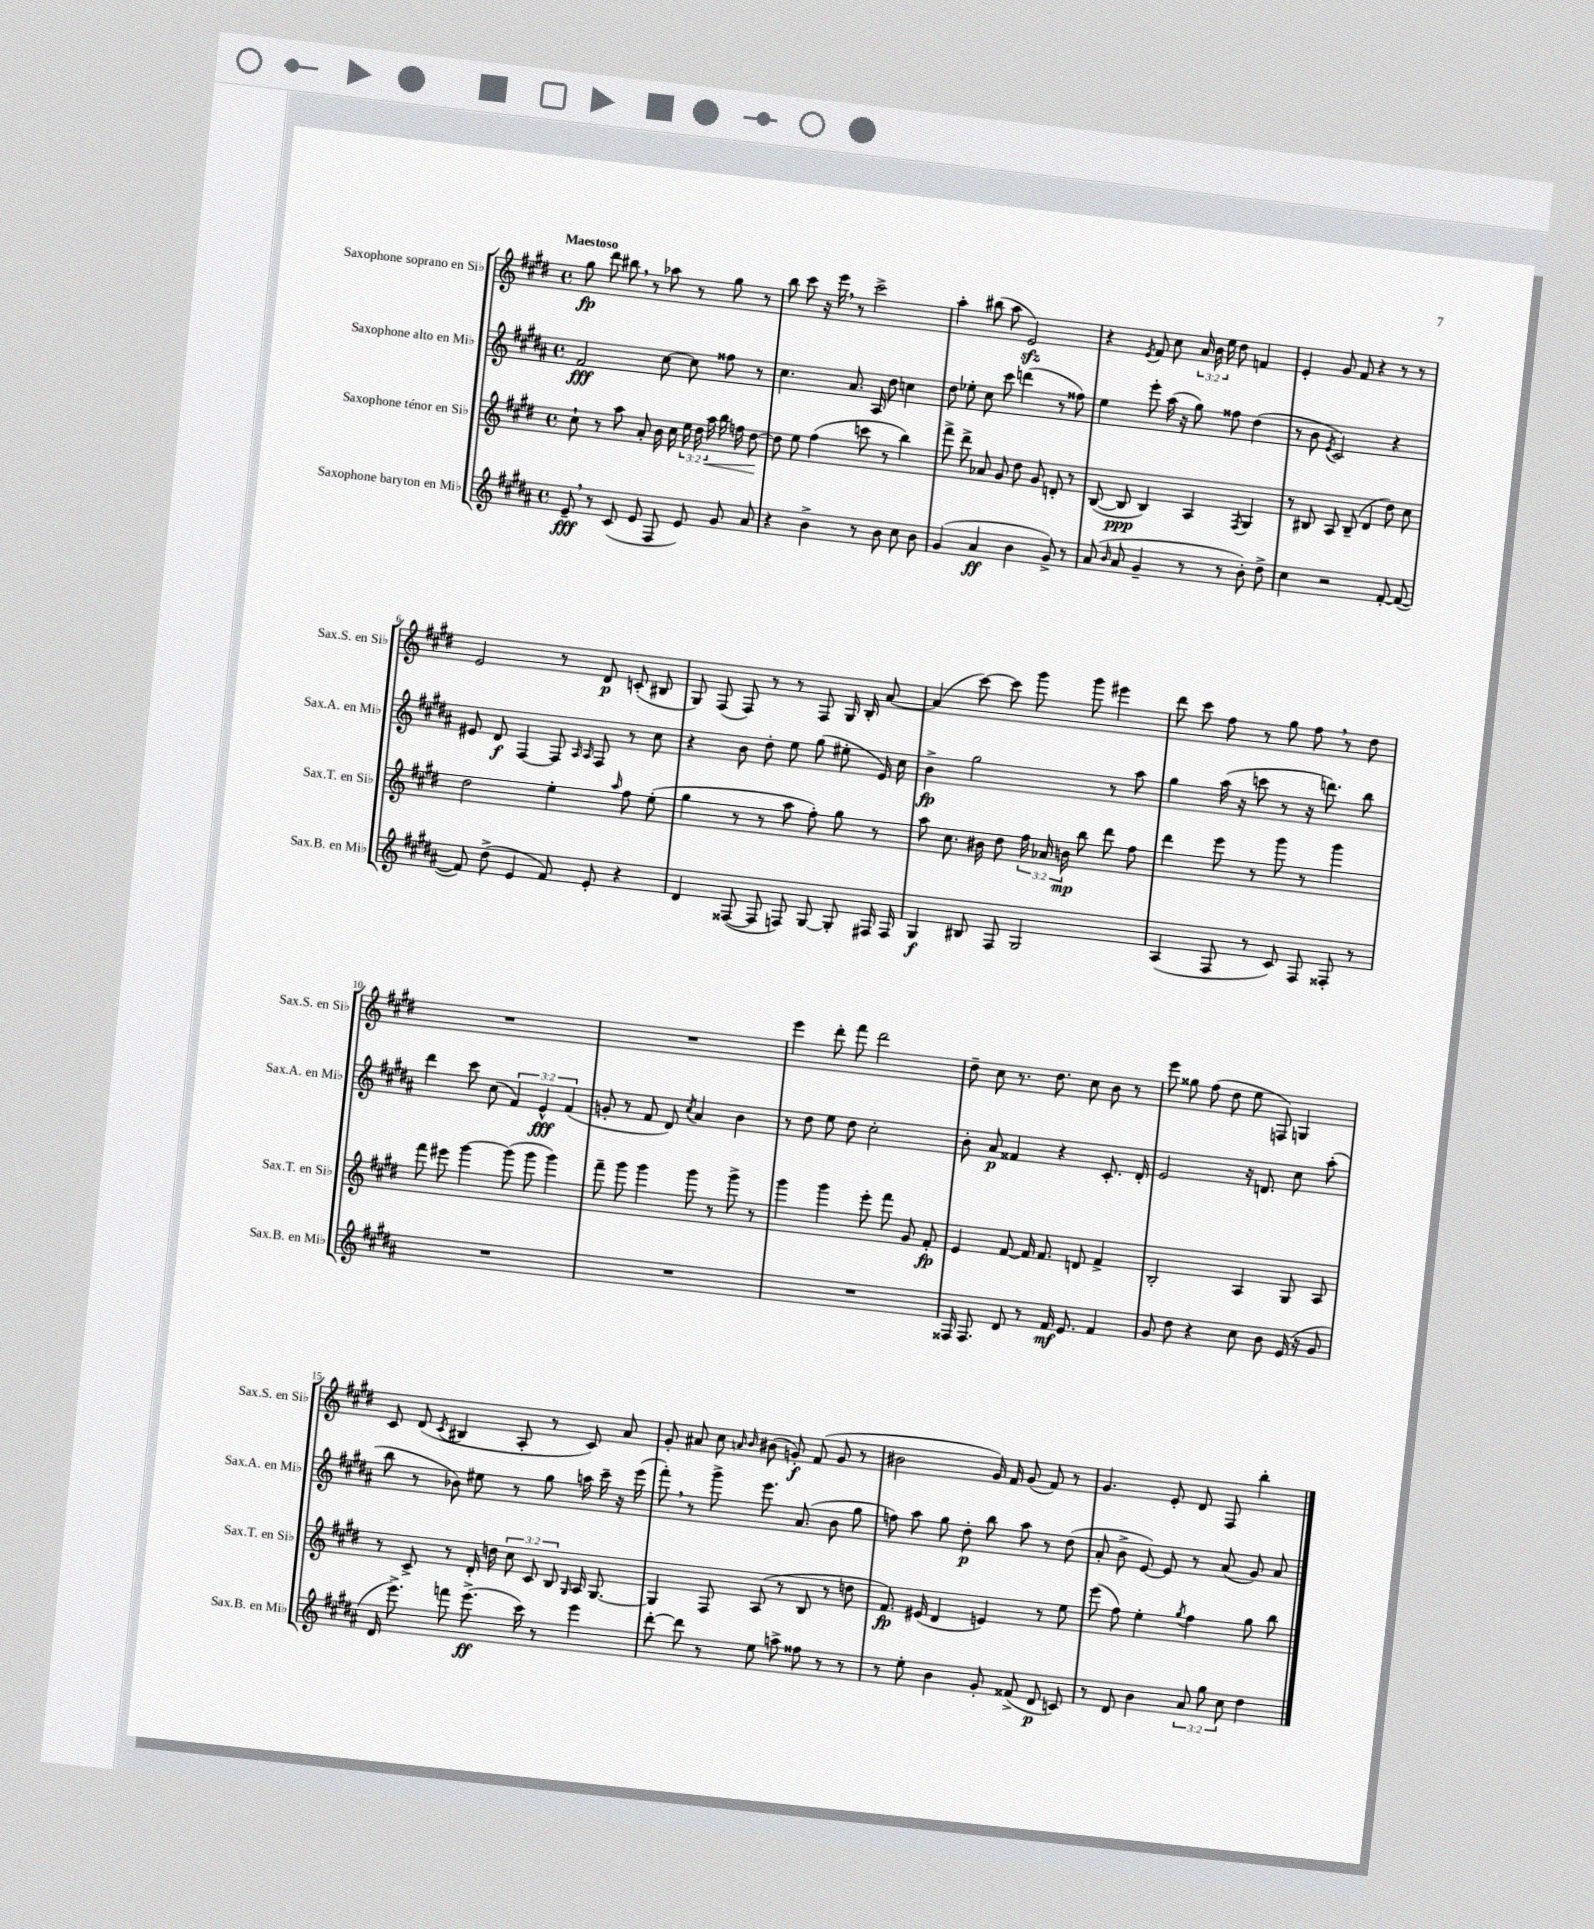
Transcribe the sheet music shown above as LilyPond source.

<<
\new StaffGroup <<
\new Staff = "s0" \with { instrumentName = "Saxophone soprano en Sib" shortInstrumentName = "Sax.S. en Sib" } {
    \clef treble \key e \major \defaultTimeSignature \time 4/4 \override Staff.TupletNumber.text = #tuplet-number::calc-fraction-text \tempo "Maestoso"
    \autoBeamOff gis''8\fp dis'''8 bis''8 \breathe r8 aes''8 r8 gis''8 r8 |
    b''8 cis'''8 r16 e'''16 \breathe r8 cis'''2-> |
    a''4-. bis''8( a''8 e'2\sfz) |
    r4 \acciaccatura { e'8 } fis'8 cis''8 \tuplet 3/2 { a'16 b'16 e''16 } dis''8 f'4 |
    e'4-. gis'8 fis'8 r4 r8 r8 |
    e'2 r8 dis'8\p c'8-.( bis8 |
    gis8) fis8( fis8) r8 r8 fis8 gis16 b16-. a'8~ |
    a'4( cis'''8~) cis'''8 gis'''8 gis'''8 eis'''4 |
    dis'''8 cis'''8 fis''8 r8 gis''8 fis''8 \breathe r8 dis''8 |
    R1 |
    R1 |
    e'''4 dis'''8-. fis'''8 dis'''2 |
    dis''8-- cis''8 r8. dis''8. cis''8 b'8 r8 |
    e'''8 gisis''8 fis''8( dis''8 e''8 f8) g4 |
    cis'8 dis'8( \acciaccatura { cis'8 } bis4 a8-. r8 cis'8) a'8 |
    gis'8-. ais'8 cis''8 \grace { a'16 b'16 } bis'8( g'8-.\f) fis'8( g'8 r8 |
    bis'2 gis'16) fis'16 gis'8( fis'8) r8 |
    gis'4. e'8-. dis'8 fis8 b''4-. \bar "|." |
}
\new Staff = "s1" \with { instrumentName = "Saxophone alto en Mib" shortInstrumentName = "Sax.A. en Mib" } {
    \clef treble \key b \major \defaultTimeSignature \time 4/4 \override Staff.TupletNumber.text = #tuplet-number::calc-fraction-text
    \autoBeamOff fis'2\fff cis''8~ cis''8 fisis''8 r8 |
    cis''4. ais'8. ais16 dis''8 c''4 |
    dis''8 ees''8-. cis''8 cis'''8 d'''4( r8 fisis''8) |
    e''4 e'''8-. ais''16( r16 gis''8) fisis''8 dis''4( |
    r8 b'8 \acciaccatura { e'8 } cis'2) r4 |
    eis'8 dis'8\f fis4~ fis8 \grace { ais16 ais16 } fis8 r8 cis''8 |
    r4 b'8 dis''8-. e''8 gis''8( eis''8-. e'16) cis''16 |
    b'4->\fp gis''2 r8 ais''8 |
    gis''4 ais''16( r16 c'''8 r8 r16 d'''8.) b''8 |
    dis'''4 cis'''8 cis''8( \tuplet 3/2 { fis'4) e'4-^\fff fis'4( } |
    g'8-. r8 fis'8 dis'8) \acciaccatura { cis''8 } ais'4 b'4 |
    r8 dis''8 e''8 dis''8 cis''2-. |
    b'8-. ais'8\p fisis'4 r4 cis'8.-. dis'16-. |
    e'2 r16 d'8. cis''8 ais''8-.( |
    b''8 r8 bes'8) eis''8 r8 gis''8 a''16 cis'''16-- r16 e'''16( |
    fis'''8-.) \breathe r8 gis'''8-> e'''8. ais'8.( b'8 gis''8 |
    f''8) ais''8 gis''8 dis''8-.\p b''8 ais''8 r8 dis''8( |
    ais'8-. b'8-> e'8~) e'8 r8 ais'8( gis'8) ais'8 \bar "|." |
}
\new Staff = "s2" \with { instrumentName = "Saxophone ténor en Sib" shortInstrumentName = "Sax.T. en Sib" } {
    \clef treble \key e \major \defaultTimeSignature \time 4/4 \override Staff.TupletNumber.text = #tuplet-number::calc-fraction-text
    \autoBeamOff cis''8-! r8 a''8 a'8-. b'16 cis''16 \tuplet 3/2 { e''16 dis''16 a''16\< } b''16 f''16 dis''8~\! |
    dis''8 e''8 fis''4( c'''8 r8 b''4) |
    fis'''8-> dis'''8-> aes'8 gis'8 dis''8 gis'8 d'8-. r8 |
    b8~( b8\ppp b4) a4 \acciaccatura { fis8 } gis4 |
    r8 bis8 a8 bis8--( dis'4 dis''8) cis''8 |
    dis''2 e''4-. \grace { a''16 } fis''8 e''8-.( |
    gis''4 r8 r8 a''8 fis''8-.) gis''8 r8 |
    a''8 cis''8. bis'16 dis''8 \tuplet 3/2 { fis''16 aes'16 b'16\mp } b''8 dis'''8 fis''8 |
    dis'''4 e'''8 r8 gis'''8 r8 gis'''4 |
    fis'''8 eis'''8 gis'''4~ gis'''8( gis'''8 gis'''4) |
    fis'''8-- gis'''8 gis'''4 gis'''8 r8 gis'''8-> r8 |
    gis'''4 gis'''4 e'''8-. fis'''8 gis'8 fis'8-.\fp |
    e'4 fis'8~ fis'16 fis'8. d'8 fis'4-> |
    b2-. a4 gis8 a8 |
    r8 cis'8-> r8 dis'16-. d''16 \tuplet 3/2 { cis''8 cis'8 b8 } \grace { gis16 } a16 gis8.~ |
    gis4 fis8 a8( r8 b8 r8 d''8 |
    fis'8.\fp) eis'16( dis'4 e'4) r8 e''8 |
    e'''8( fis''8) e''4-. \acciaccatura { gis''8 } fis''4 gis''8 b''8 \bar "|." |
}
\new Staff = "s3" \with { instrumentName = "Saxophone baryton en Mib" shortInstrumentName = "Sax.B. en Mib" } {
    \clef treble \key b \major \defaultTimeSignature \time 4/4 \override Staff.TupletNumber.text = #tuplet-number::calc-fraction-text
    \autoBeamOff e'8--\fff \breathe r8 cis'8( e'8 fis8 e'8) gis'8 ais'8 |
    r4 b'4-> r8 b'8 cis''8 b'8 |
    gis'4( ais'4\ff b'4 gis'8->) r8 |
    ais'8( \grace { b'16 } ais'8 gis'4-- r8 r8 b'8-.) dis''8-> |
    cis''4 r2 fis'8~-. fis'8~( |
    fis'8) dis''8->( e'4 fis'8) e'8-. r4 |
    dis'4 fisis8~( fisis8 f8) gis8~ gis8-. fis16 fis16 |
    gis4\f bis8 fis8 gis2 |
    ais4( fis8 r8 cis'8) fis8 fisis8-. r8 |
    R1 |
    R1 |
    R1 |
    fisis16 fisis8. dis'8 r8 fis'16\mf e'8. fis'4 |
    gis'8 dis''8 r4 cis''8 b'8 e'16( r16 gis'8 |
    dis'16 e'''8.->) f'''8 e'''8.->\ff( cis'''16) r8 e'''4 |
    dis'''8~-. dis'''8 r8 e''8 a''8-> fisis''8 r8 r8 |
    r8 e''8-. b'4 gis'8-. fisis'8->( dis'8\p c'8) |
    r8 dis'8 b'4 \tuplet 3/2 { ais'8 gis''8 cis''8 } dis''4 \bar "|." |
}
>>
>>
